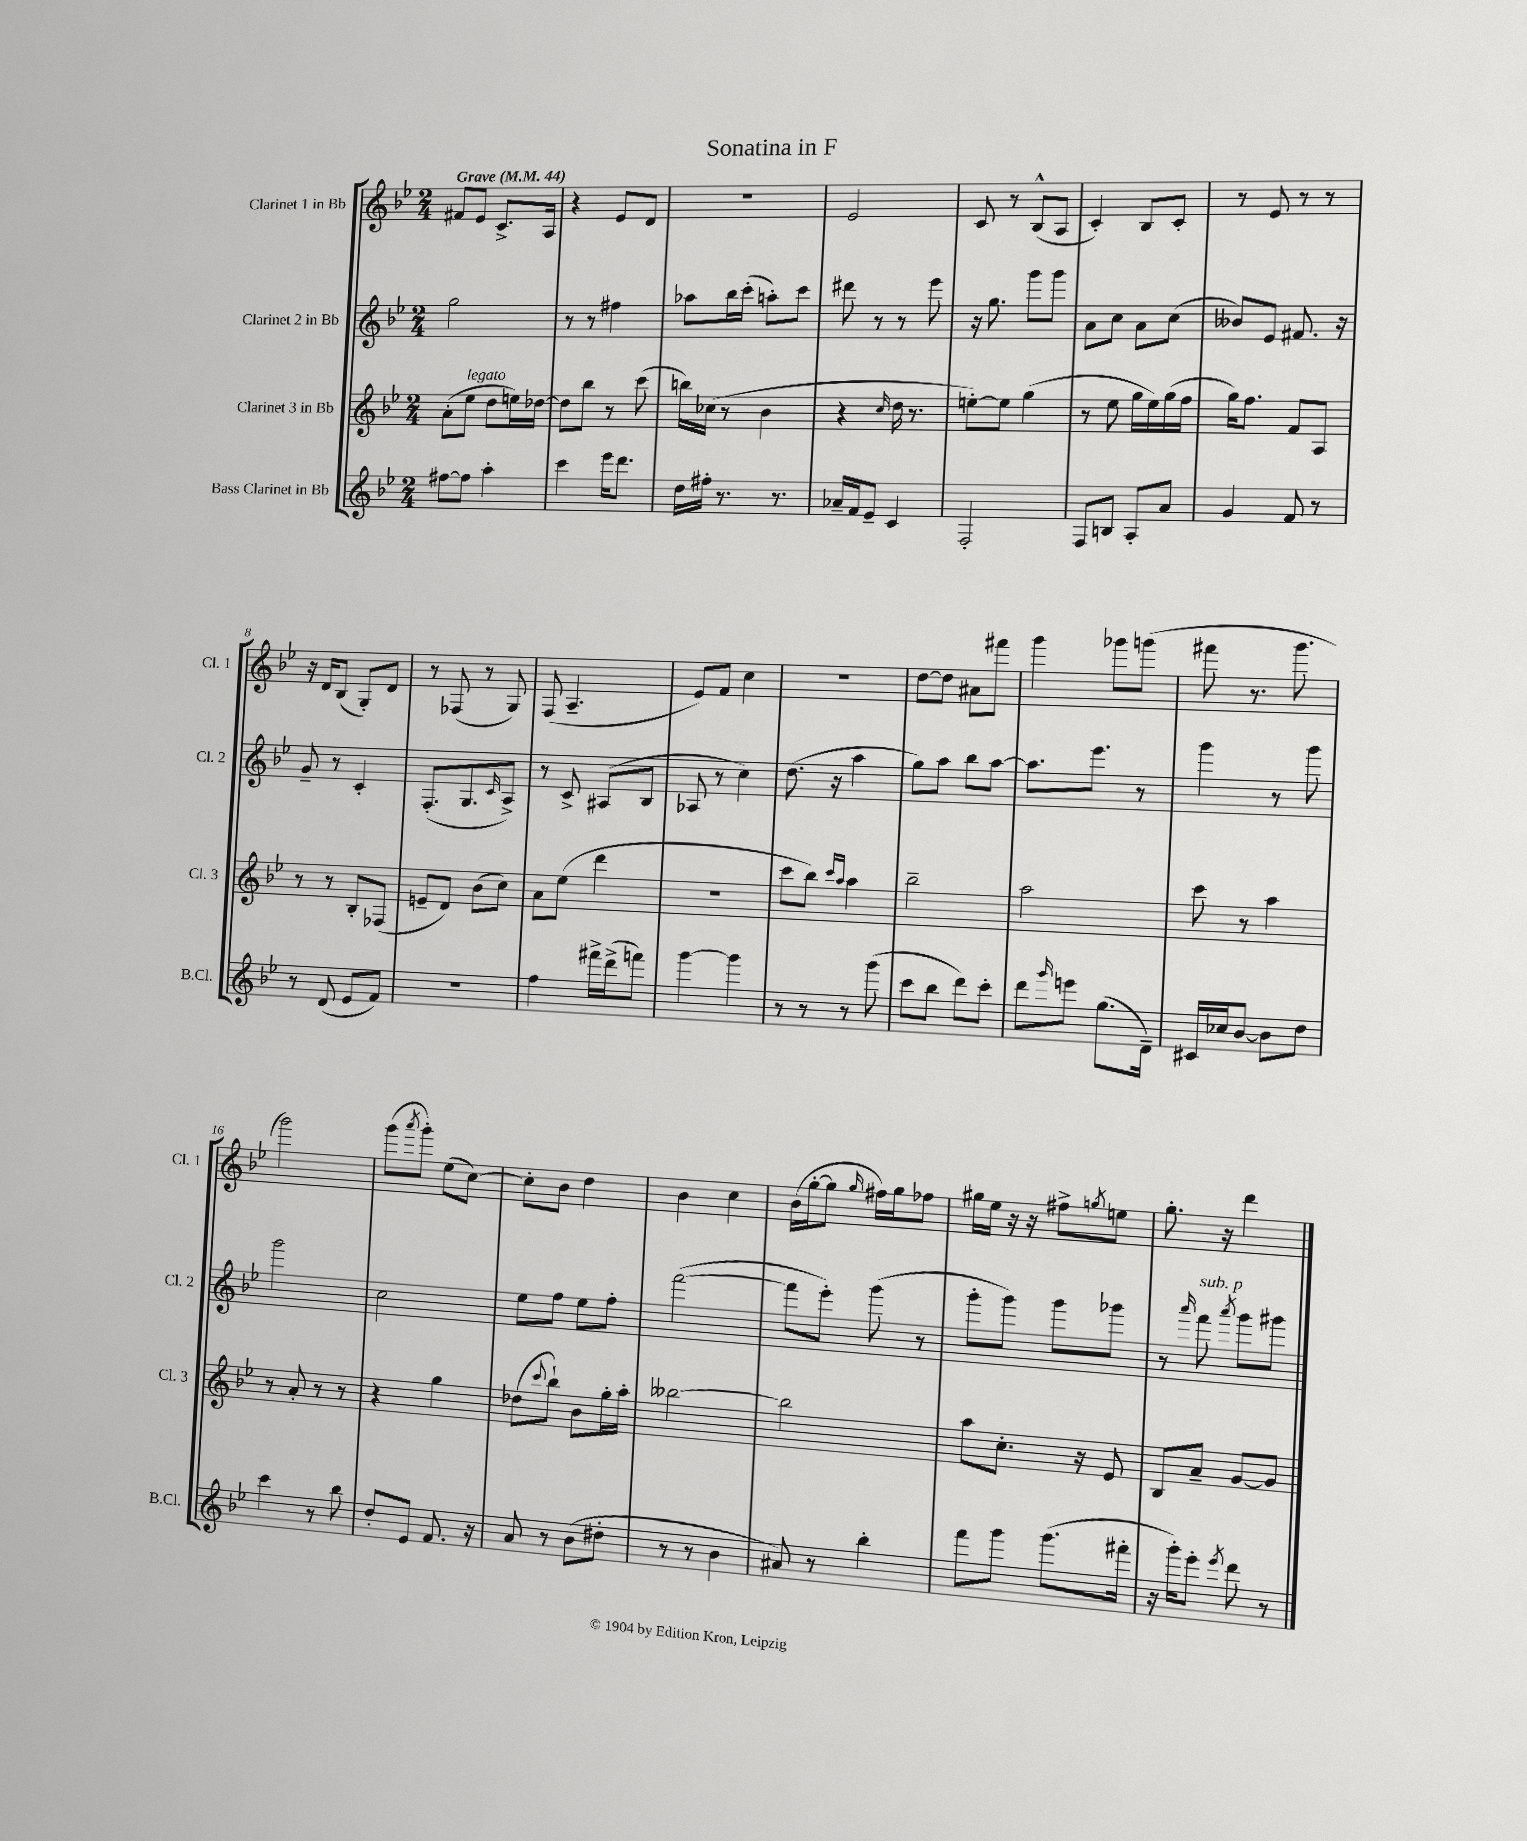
\header { title = "Sonatina in F" }
<<
\new StaffGroup <<
\new Staff = "s0" \with { instrumentName = "Clarinet 1 in Bb" shortInstrumentName = "Cl. 1" } {
    \clef treble \key bes \major \numericTimeSignature \time 2/4 \tempo "Grave" 4 = 44
    fis'8 ees'8 c'8.-> a16 |
    r4 ees'8 d'8 |
    R2 |
    ees'2 |
    c'8 r8 bes8-^( a8 |
    c'4-.) bes8 c'8-. |
    r8 ees'8 r8 r8 |
    r16 d'16 bes8( g8-.) d'8 |
    r8 fes8( r8 g8) |
    f8( a4.-- |
    ees'8) f'8 c''4 |
    R2 |
    d''8~ d''8 ais'8 fis'''8 |
    g'''4 ges'''8 g'''8( |
    fis'''8 r8. g'''8. |
    g'''2) |
    g'''8( \acciaccatura { a'''8 } g'''8-.) ees''8( c''8~) |
    c''8-. bes'8 d''4 |
    bes'4 c''4 |
    bes'16( g''16~-. g''8 \grace { g''16 } fis''16) g''16 fes''8 |
    gis''16 ees''16 r16 r16 fis''8-> \acciaccatura { g''8 } e''8 |
    g''8.-. r16 d'''4 \bar "|." |
}
\new Staff = "s1" \with { instrumentName = "Clarinet 2 in Bb" shortInstrumentName = "Cl. 2" } {
    \clef treble \key bes \major \numericTimeSignature \time 2/4
    g''2 |
    r8 r8 fis''4 |
    aes''8 bes''16 c'''16-.( a''8-.) c'''8 |
    dis'''8 r8 r8 ees'''8 |
    r16 g''8. g'''8 g'''8 |
    a'8 c''8 a'8 c''8( |
    beses'8) ees'8 fis'8. r16 |
    g'8-- r8 c'4-. |
    f8.-.( g8. \grace { c'16 } a8->) |
    r8 c'8-> ais8( bes8 |
    aes8 r8 c''4) |
    d''8.( r16 a''4 |
    g''8) a''8 bes''8 a''8~ |
    a''8. ees'''8. r8 |
    g'''4 r8 g'''8 |
    g'''2 |
    c''2 |
    ees''8 f''8 ees''8 f''8-. |
    f'''2~( |
    f'''8 ees'''8-.) g'''8( r8 |
    g'''8-. g'''8) g'''8 ges'''8 |
    r8 \grace { a'''16 } f'''8^\markup { \italic "sub. p" } \acciaccatura { a'''8 } g'''8 gis'''8 \bar "|." |
}
\new Staff = "s2" \with { instrumentName = "Clarinet 3 in Bb" shortInstrumentName = "Cl. 3" } {
    \clef treble \key bes \major \numericTimeSignature \time 2/4
    a'8-.( ees''8^\markup { \italic "legato" } d''8 e''16) des''16~ |
    des''8 bes''8 r8 c'''8( |
    b''16) ces''16( r8 bes'4 |
    r4 \grace { c''16 } d''16 r8. |
    e''8~-.) e''8 g''4( |
    r8 ees''8 g''16 ees''16) g''16( f''16 |
    g''16) f''8. f'8 a8 |
    r8 r8 bes8-. fes8( |
    e'8-- d'8) bes'8( c''8) |
    a'8 ees''8( d'''4 |
    r2 |
    c'''8 bes''8) \grace { c'''16 a''16 } a''4 |
    bes''2-- |
    a''2 |
    c'''8 r8 a''4 |
    r8 a'8-. r8 r8 |
    r4 g''4 |
    des''8( \appoggiatura { c'''8 } bes''8-!) bes'8 g''16-. a''16-. |
    beses''2~ |
    beses''2 |
    a''8 c''8.-. r16 ees'8 |
    bes8 a'8-- g'8~ g'8 \bar "|." |
}
\new Staff = "s3" \with { instrumentName = "Bass Clarinet in Bb" shortInstrumentName = "B.Cl." } {
    \clef treble \key bes \major \numericTimeSignature \time 2/4
    fis''8~ fis''8 a''4-. |
    c'''4 ees'''16 d'''8. |
    d''16 fis''16-. r8. r8. |
    aes'16-- f'16 ees'8-- c'4 |
    f2-. |
    f8 b8 a8-. a'8 |
    g'4 f'8 r8 |
    r8 d'8( ees'8 f'8) |
    R2 |
    f''4 fis'''16-> d'''16->( f'''8) |
    g'''4~ g'''4 |
    r8 r8 r8 g'''8( |
    c'''8 bes''8 d'''8) c'''8-. |
    d'''8 \grace { g'''16 } e'''8 g''8.( d'16--) |
    cis'16 ces''16 bes'8~ bes'8 d''8 |
    c'''4 r8 bes''8 |
    d''8-. ees'8 f'8. r16 |
    a'8 r8 bes'8( dis''8-. |
    r8 r8 bes'4 |
    ais'8) r8 bes''4-. |
    f'''8 g'''8 g'''8.( fis'''16-. |
    r16 g'''16-.) ees'''8-. \acciaccatura { ees'''8 } d'''8 r8 \bar "|." |
}
>>
>>
